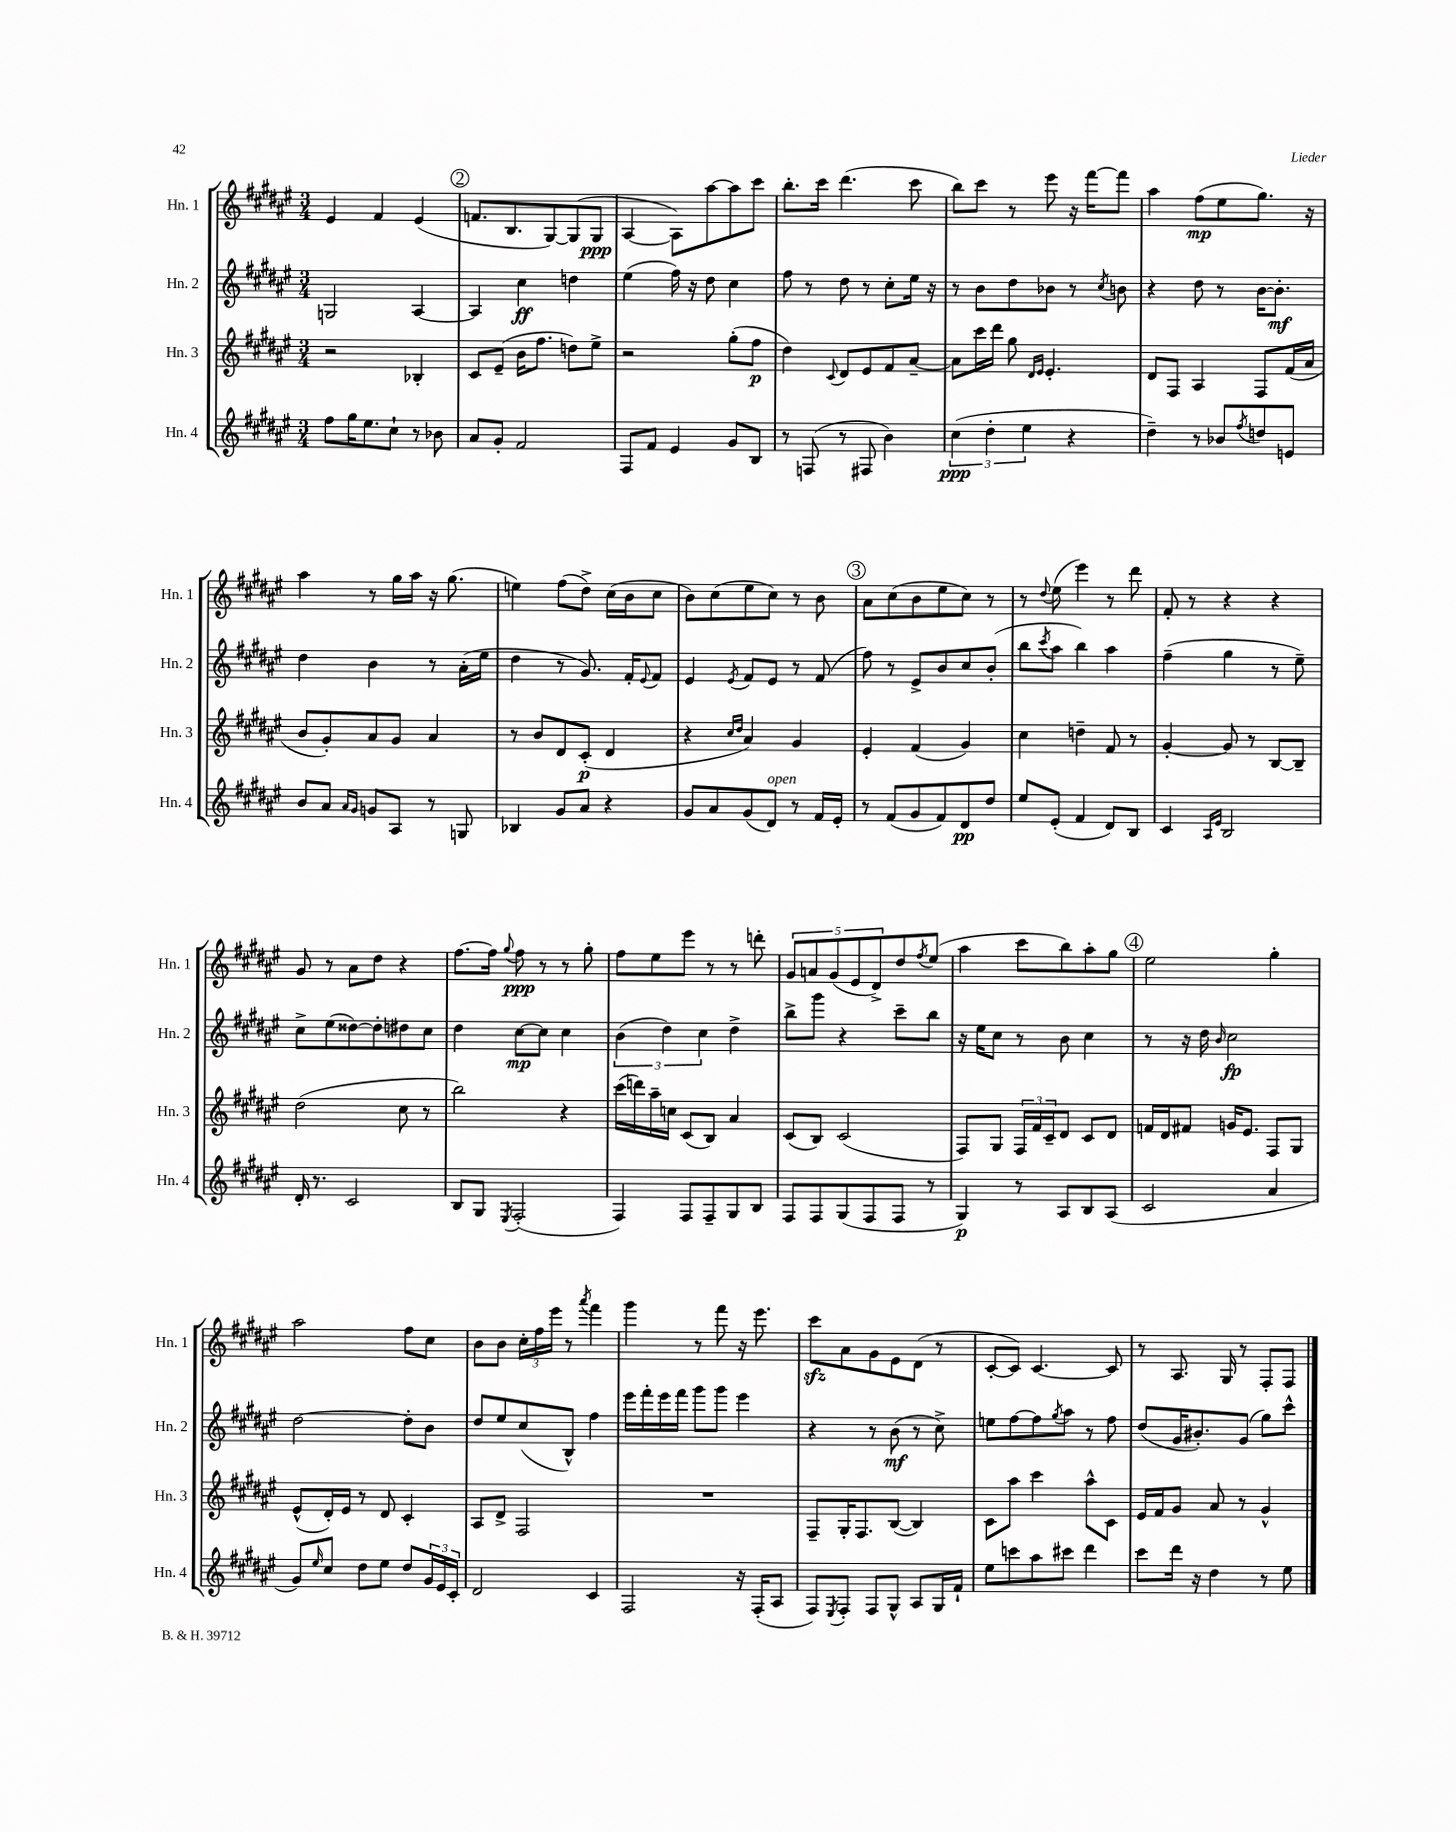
<<
\new StaffGroup <<
\new Staff = "s0" \with { instrumentName = "Hn. 1" shortInstrumentName = "Hn. 1" } {
    \clef treble \key fis \major \numericTimeSignature \time 3/4
    eis'4 fis'4 eis'4( |
    \mark \markup { \circle "2" } f'8. b8. gis8~) gis8( gis8\ppp |
    ais4~ ais8) ais''8~ ais''8 cis'''8 |
    b''8.-. cis'''16 dis'''4.( cis'''8 |
    b''8) cis'''8 r8 eis'''8 r16 fis'''16~ fis'''8 |
    ais''4 fis''8\mp( eis''8 gis''8.) r16 |
    ais''4 r8 gis''16 ais''16 r16 gis''8.( |
    e''4) fis''8( dis''8->) cis''16( b'16 cis''8 |
    b'8) cis''8( eis''8 cis''8) r8 b'8 |
    \mark \markup { \circle "3" } ais'8 cis''8( b'8 eis''8 cis''8) r8 |
    r8 \appoggiatura { dis''8 } eis''8( eis'''4) r8 dis'''8 |
    fis'8-. r8 r4 r4 |
    gis'8 r8 ais'8 dis''8 r4 |
    fis''8.~ fis''16 \appoggiatura { gis''8 } fis''8\ppp r8 r8 gis''8-. |
    fis''8 eis''8 eis'''8 r8 r8 d'''8-. |
    \tuplet 5/4 { gis'8 a'8 gis'8( eis'8 dis'8->) } dis''8 \acciaccatura { fis''8 } eis''8( |
    ais''4 cis'''8 b''8) ais''8-. gis''8 |
    \mark \markup { \circle "4" } eis''2 gis''4-. |
    ais''2 fis''8 cis''8 |
    b'8 b'8 \tuplet 3/2 { cis''16-. fis''16 eis'''16 } r8 \acciaccatura { ais'''8 } fis'''4 |
    gis'''4 r8 fis'''8 r16 eis'''8. |
    cis'''8\sfz ais'8 gis'8 eis'8 dis'8( r8 |
    cis'8~-. cis'8) cis'4.~ cis'8 |
    r8 ais8. gis16 r8 fis8-. fis8 \bar "|." |
}
\new Staff = "s1" \with { instrumentName = "Hn. 2" shortInstrumentName = "Hn. 2" } {
    \clef treble \key fis \major \numericTimeSignature \time 3/4
    g2 ais4~ |
    \mark \markup { \circle "2" } ais4 cis''4\ff d''4 |
    eis''4( fis''16) r16 dis''8 cis''4 |
    fis''8 r8 dis''8 r8 cis''8-. eis''16 r16 |
    r8 b'8 dis''8 bes'8 r8 \acciaccatura { cis''8 } b'8 |
    r4 dis''8 r8 b'16~ b'8.-.\mf |
    dis''4 b'4 r8 ais'16-.( eis''16 |
    dis''4 r8 gis'8.) fis'16-. \appoggiatura { eis'8 } fis'8 |
    eis'4 \acciaccatura { eis'8 } fis'8 eis'8 r8 fis'8( |
    \mark \markup { \circle "3" } fis''8) r8 eis'8-> b'8 cis''8 b'8-.( |
    b''8 \acciaccatura { cis'''8 } ais''8 b''4) ais''4 |
    fis''4--( gis''4 r8 eis''8--) |
    cis''8-> eis''8( disis''8~) disis''8-. dis''8 cis''8 |
    dis''4 cis''8~\mp cis''8 cis''4 |
    \tuplet 3/2 { b'4( dis''4) cis''4 } dis''4-> |
    b''8-> gis'''8 r4 cis'''8-- b''8 |
    r16 eis''16 cis''8 r8 b'8 cis''4 |
    \mark \markup { \circle "4" } r8 r16 dis''16 \grace { b'16 } cis''2\fp |
    dis''2~ dis''8-. b'8 |
    dis''8 eis''8 cis''8( b8-^) fis''4 |
    eis'''16 fis'''16-. eis'''16 fis'''16 gis'''8 gis'''8 eis'''4 |
    r4 r8 b'8\mf( r8 cis''8->) |
    e''8 fis''8~ fis''8 \acciaccatura { gis''8 } ais''8 r8 fis''8 |
    dis''8( gis'16 bis'8.-.) gis'8( gis''8) cis'''8-^ \bar "|." |
}
\new Staff = "s2" \with { instrumentName = "Hn. 3" shortInstrumentName = "Hn. 3" } {
    \clef treble \key fis \major \numericTimeSignature \time 3/4
    r2 bes4-. |
    \mark \markup { \circle "2" } cis'8 eis'8--( b'16 fis''8. d''8) eis''8-> |
    r2 gis''8-.( fis''8\p |
    dis''4) \appoggiatura { cis'8 } dis'8 eis'8 fis'8 ais'8~-- |
    ais'8 cis'''16 dis'''16 gis''8 \grace { dis'16 eis'16 } eis'4.-. |
    dis'8 fis8 ais4 fis8 fis'16( ais'16 |
    b'8 gis'8-.) ais'8 gis'8 ais'4 |
    r8 b'8 dis'8 cis'8-.\p( dis'4 |
    r4 \grace { cis''16 dis''16 } ais'4) gis'4 |
    \mark \markup { \circle "3" } eis'4-. fis'4( gis'4) |
    cis''4 d''4-- fis'8 r8 |
    gis'4~-. gis'8 r8 b8~ b8-- |
    dis''2( cis''8 r8 |
    b''2) r4 |
    cis'''16( d'''16) ais''16-- c''16 cis'8( b8) ais'4 |
    cis'8( b8) cis'2( |
    fis8) gis8 \tuplet 3/2 { fis16 fis'16 cis'16-- } dis'8 cis'8 dis'8 |
    \mark \markup { \circle "4" } f'16 dis'16 fis'8 g'16 eis'8. fis8 gis8 |
    eis'8-^( dis'16-.) eis'16 r8 dis'8 cis'4-. |
    ais8 dis'8-> fis2 |
    R2. |
    fis8-- gis16-. fis8. b8~( b4) |
    cis'8 ais''8 cis'''4 ais''8-^ cis'8 |
    eis'16 fis'16 gis'8 ais'8 r8 gis'4-^ \bar "|." |
}
\new Staff = "s3" \with { instrumentName = "Hn. 4" shortInstrumentName = "Hn. 4" } {
    \clef treble \key fis \major \numericTimeSignature \time 3/4
    fis''8 gis''16 eis''8. cis''8-! r8 bes'8 |
    \mark \markup { \circle "2" } ais'8 gis'8-. fis'2 |
    fis8 fis'8 eis'4 gis'8 b8 |
    r8 f8( r8 fis8 b'4) |
    \tuplet 3/2 { cis''4\ppp( dis''4-. eis''4 } r4 |
    dis''4--) r8 bes'8 \acciaccatura { fis''8 } d''8 e'8 |
    b'8 ais'8 \grace { ais'16 gis'16 } g'8 ais8 r8 g8 |
    bes4 gis'8 ais'8 r4 |
    gis'8 ais'8 gis'8( dis'8^\markup { \italic "open" }) r8 fis'16 eis'16-. |
    \mark \markup { \circle "3" } r8 fis'8( gis'8 fis'8) dis'8\pp dis''8 |
    eis''8 eis'8-.( fis'4 dis'8) b8 |
    cis'4 \grace { ais16 eis'16 } b2 |
    dis'16-. r8. cis'2 |
    b8 gis8 \acciaccatura { eis8 } fis2-.( |
    fis4) fis8 fis8-- gis8 b8 |
    fis8 fis8 gis8( fis8 fis8 r8 |
    gis4\p) r8 ais8 b8 ais8( |
    \mark \markup { \circle "4" } cis'2 ais'4 |
    gis'8) \grace { eis''16 } cis''8 dis''8 eis''8 dis''8 \tuplet 3/2 { gis'16 eis'16 cis'16-. } |
    dis'2 cis'4 |
    fis2 r16 fis16-.( ais8 |
    fis8) \acciaccatura { eis8 } fis8-. fis8 gis8-^ ais8 gis16 fis'16-! |
    eis''8 c'''8 ais''8 cis'''8 dis'''4 |
    cis'''8 dis'''16 r16 dis''4 r8 eis''8 \bar "|." |
}
>>
>>
\layout { \context { \Score \remove "Bar_number_engraver" } }
